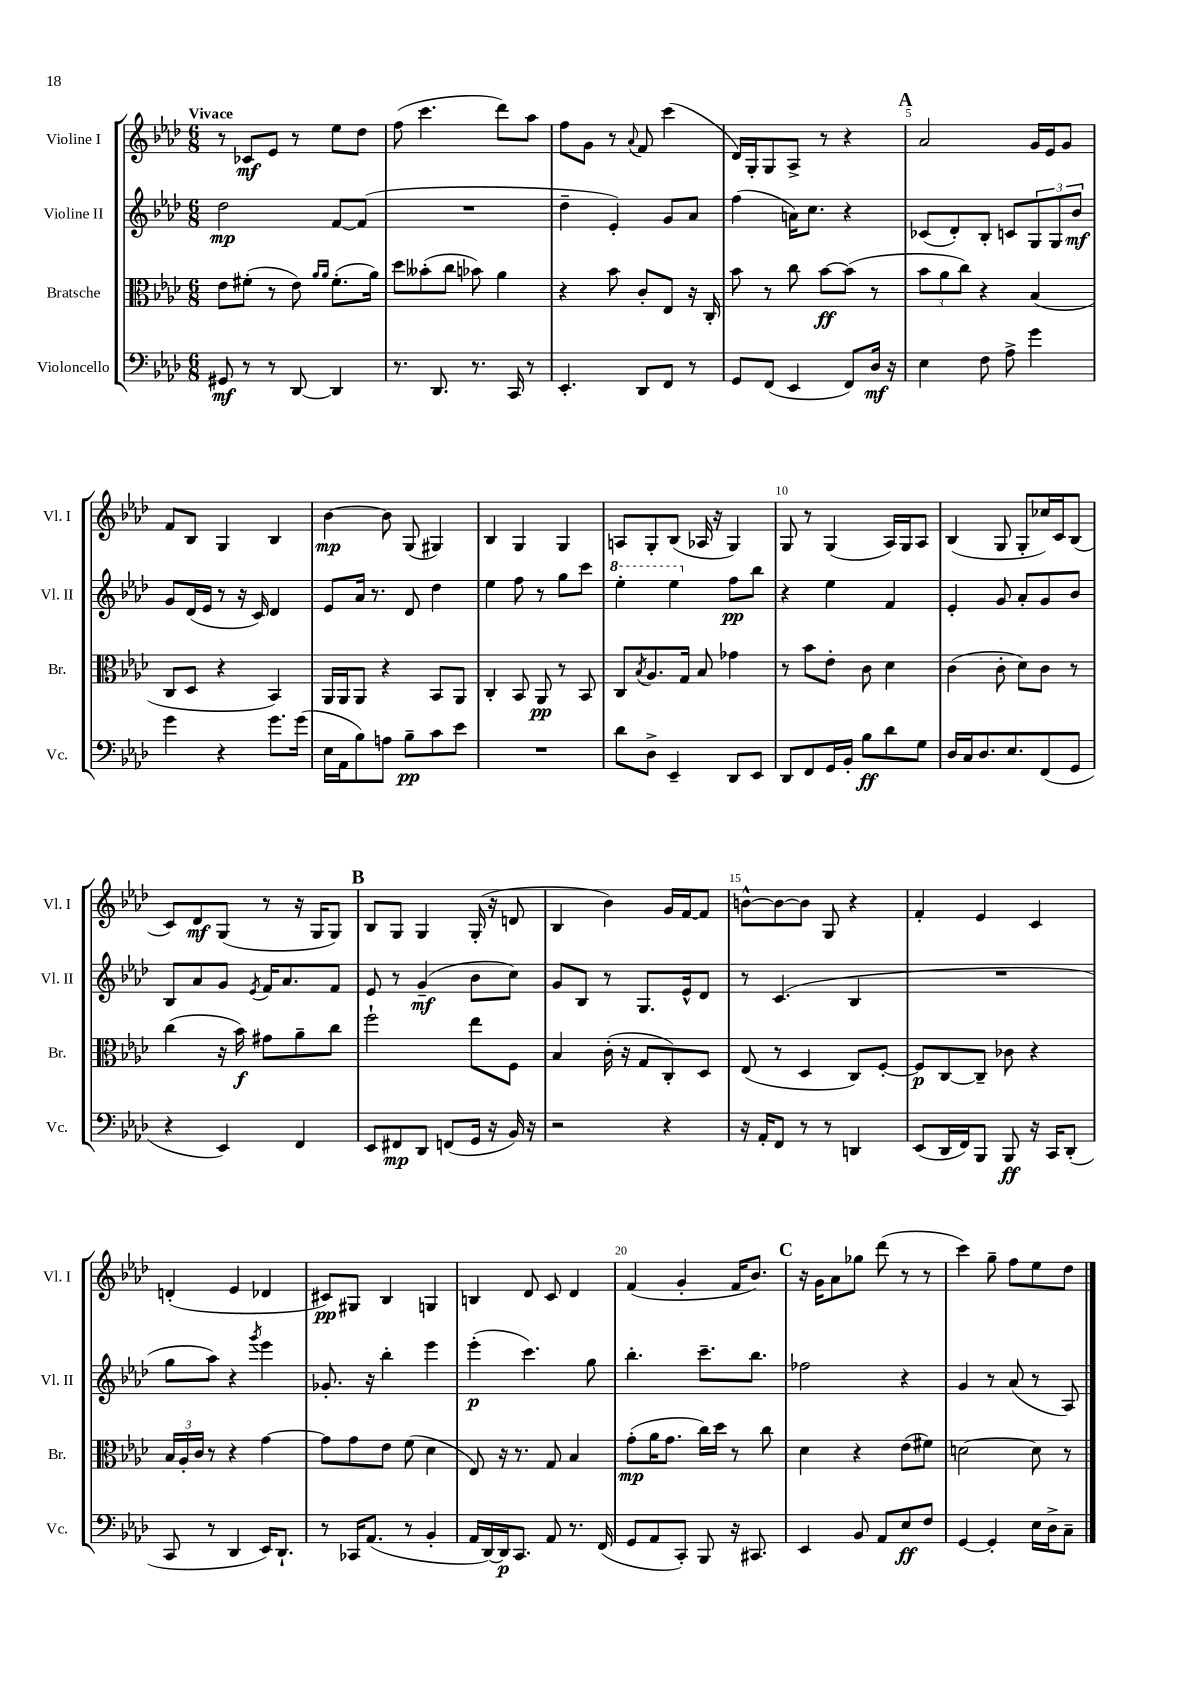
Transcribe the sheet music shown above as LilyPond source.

<<
\new StaffGroup <<
\new Staff = "s0" \with { instrumentName = "Violine I" shortInstrumentName = "Vl. I" } {
    \clef treble \key aes \major \numericTimeSignature \time 6/8 \tempo "Vivace"
    r8 ces'8\mf ees'8 r8 ees''8 des''8 |
    f''8( c'''4. des'''8) aes''8 |
    f''8 g'8 r8 \appoggiatura { aes'8 } f'8 c'''4( |
    des'16) g16-. g8 aes8-> r8 r4 |
    \mark \markup { \bold "A" } aes'2 g'16 ees'16 g'8 |
    f'8 bes8 g4 bes4 |
    bes'4~\mp bes'8 g8( gis4) |
    bes4 g4 g4 |
    a8 g8-. bes8( aes16 r16 g4) |
    g8 r8 g4( aes16) g16 aes8 |
    bes4( g8 g8-. ces''16) c'16 bes8( |
    c'8) des'8\mf g8( r8 r16 g16 g8) |
    \mark \markup { \bold "B" } bes8 g8 g4 g16-.( r16 d'8 |
    bes4 bes'4) g'16 f'16~ f'8 |
    b'8~-^ b'8~ b'8 g8 r4 |
    f'4-. ees'4 c'4 |
    d'4-.( ees'4 des'4 |
    cis'8\pp) gis8 bes4 g4 |
    b4 des'8 c'8 des'4 |
    f'4( g'4-. f'16 bes'8.) |
    \mark \markup { \bold "C" } r16 g'16 aes'8 ges''8 des'''8( r8 r8 |
    c'''4) g''8-- f''8 ees''8 des''8 \bar "|." |
}
\new Staff = "s1" \with { instrumentName = "Violine II" shortInstrumentName = "Vl. II" } {
    \clef treble \key aes \major \numericTimeSignature \time 6/8
    des''2\mp f'8~ f'8( |
    R2. |
    des''4-- ees'4-.) g'8 aes'8 |
    f''4( a'16) c''8. r4 |
    \mark \markup { \bold "A" } ces'8( des'8-.) bes8-. c'8 \tuplet 3/2 { g8 g8 bes'8\mf } |
    g'8 des'16( ees'16 r8 r16 c'16) des'4 |
    ees'8 aes'16 r8. des'8 des''4 |
    ees''4 f''8 r8 g''8 c'''8 |
    \ottava #1 ees'''4-. ees'''4 \ottava #0 f''8\pp bes''8 |
    r4 ees''4 f'4 |
    ees'4-. g'8 aes'8-. g'8 bes'8 |
    bes8 aes'8 g'8 \acciaccatura { ees'8 } f'16 aes'8. f'8 |
    \mark \markup { \bold "B" } ees'8 r8 g'4--\mf( bes'8 c''8) |
    g'8 bes8 r8 g8. ees'16-^ des'8 |
    r8 c'4.( bes4 |
    R2. |
    g''8 aes''8) r4 \acciaccatura { g'''8 } ees'''4 |
    ges'8.-. r16 bes''4-. ees'''4 |
    ees'''4-.\p( c'''4.) g''8 |
    bes''4.-. c'''8.-- bes''8. |
    \mark \markup { \bold "C" } fes''2 r4 |
    g'4 r8 aes'8( r8 aes8) \bar "|." |
}
\new Staff = "s2" \with { instrumentName = "Bratsche" shortInstrumentName = "Br." } {
    \clef alto \key aes \major \numericTimeSignature \time 6/8
    ees'8 fis'8-.( r8 ees'8) \grace { aes'16 aes'16 } fis'8.-.( aes'16) |
    des''8 beses'8-.( c''8 bes'8) aes'4 |
    r4 bes'8 c'8-. ees8 r16 c16-. |
    bes'8 r8 c''8 bes'8~\ff bes'8( r8 |
    \mark \markup { \bold "A" } \tuplet 3/2 { bes'8 aes'8 c''8) } r4 bes4( |
    c8 des8 r4 bes,4) |
    aes,16 aes,16 aes,8 r4 bes,8 aes,8 |
    c4-. bes,8 aes,8\pp r8 bes,8 |
    c8 \acciaccatura { bes8 } aes8. g16 bes8 ges'4 |
    r8 bes'8 ees'8-. c'8 des'4 |
    c'4( c'8-. des'8) c'8 r8 |
    c''4( r16 bes'16\f) gis'8 aes'8-- c''8 |
    \mark \markup { \bold "B" } f''2-! ees''8 f8 |
    bes4 c'16-.( r16 g8 c8-.) des8 |
    ees8( r8 des4 c8) f8~-. |
    f8\p c8~ c8-- ces'8 r4 |
    \tuplet 3/2 { bes16 aes16-. c'16 } r8 r4 g'4~ |
    g'8 g'8 ees'8 f'8( des'4 |
    ees8) r16 r8. g8 bes4 |
    g'8-.\mp( aes'16 g'8. c''16) des''16 r8 c''8 |
    \mark \markup { \bold "C" } des'4 r4 ees'8( fis'8) |
    d'2~ d'8 r8 \bar "|." |
}
\new Staff = "s3" \with { instrumentName = "Violoncello" shortInstrumentName = "Vc." } {
    \clef bass \key aes \major \numericTimeSignature \time 6/8
    gis,8\mf r8 r8 des,8~ des,4 |
    r8. des,8. r8. c,16 r8 |
    ees,4.-. des,8 f,8 r8 |
    g,8 f,8( ees,4 f,8) des16\mf r16 |
    \mark \markup { \bold "A" } ees4 f8 aes8-> g'4 |
    g'4 r4 g'8. g'16( |
    ees16 aes,16 bes8) a8 bes8--\pp c'8 ees'8 |
    R2. |
    des'8 des8-> ees,4-- des,8 ees,8 |
    des,8 f,8 g,16 bes,16-. bes8\ff des'8 g8 |
    des16 c16 des8. ees8. f,8( g,8 |
    r4 ees,4) f,4 |
    \mark \markup { \bold "B" } ees,8 fis,8\mp des,8 f,8( g,16 r16 bes,16) r16 |
    r2 r4 |
    r16 aes,16-. f,8 r8 r8 d,4 |
    ees,8( des,16 f,16) bes,,8 bes,,8\ff r16 c,16 des,8-.( |
    c,8 r8 des,4 ees,16) des,8.-! |
    r8 ces,16 aes,8.( r8 bes,4-. |
    aes,16 des,16~) des,16\p c,8. aes,8 r8. f,16( |
    g,8 aes,8 c,8-.) bes,,8 r16 cis,8. |
    \mark \markup { \bold "C" } ees,4 bes,8 aes,8 ees8\ff f8 |
    g,4~ g,4-. ees16 des16-> c8-- \bar "|." |
}
>>
>>
\layout { \context { \Score \override BarNumber.break-visibility = ##(#f #t #t) barNumberVisibility = #(every-nth-bar-number-visible 5) } }
